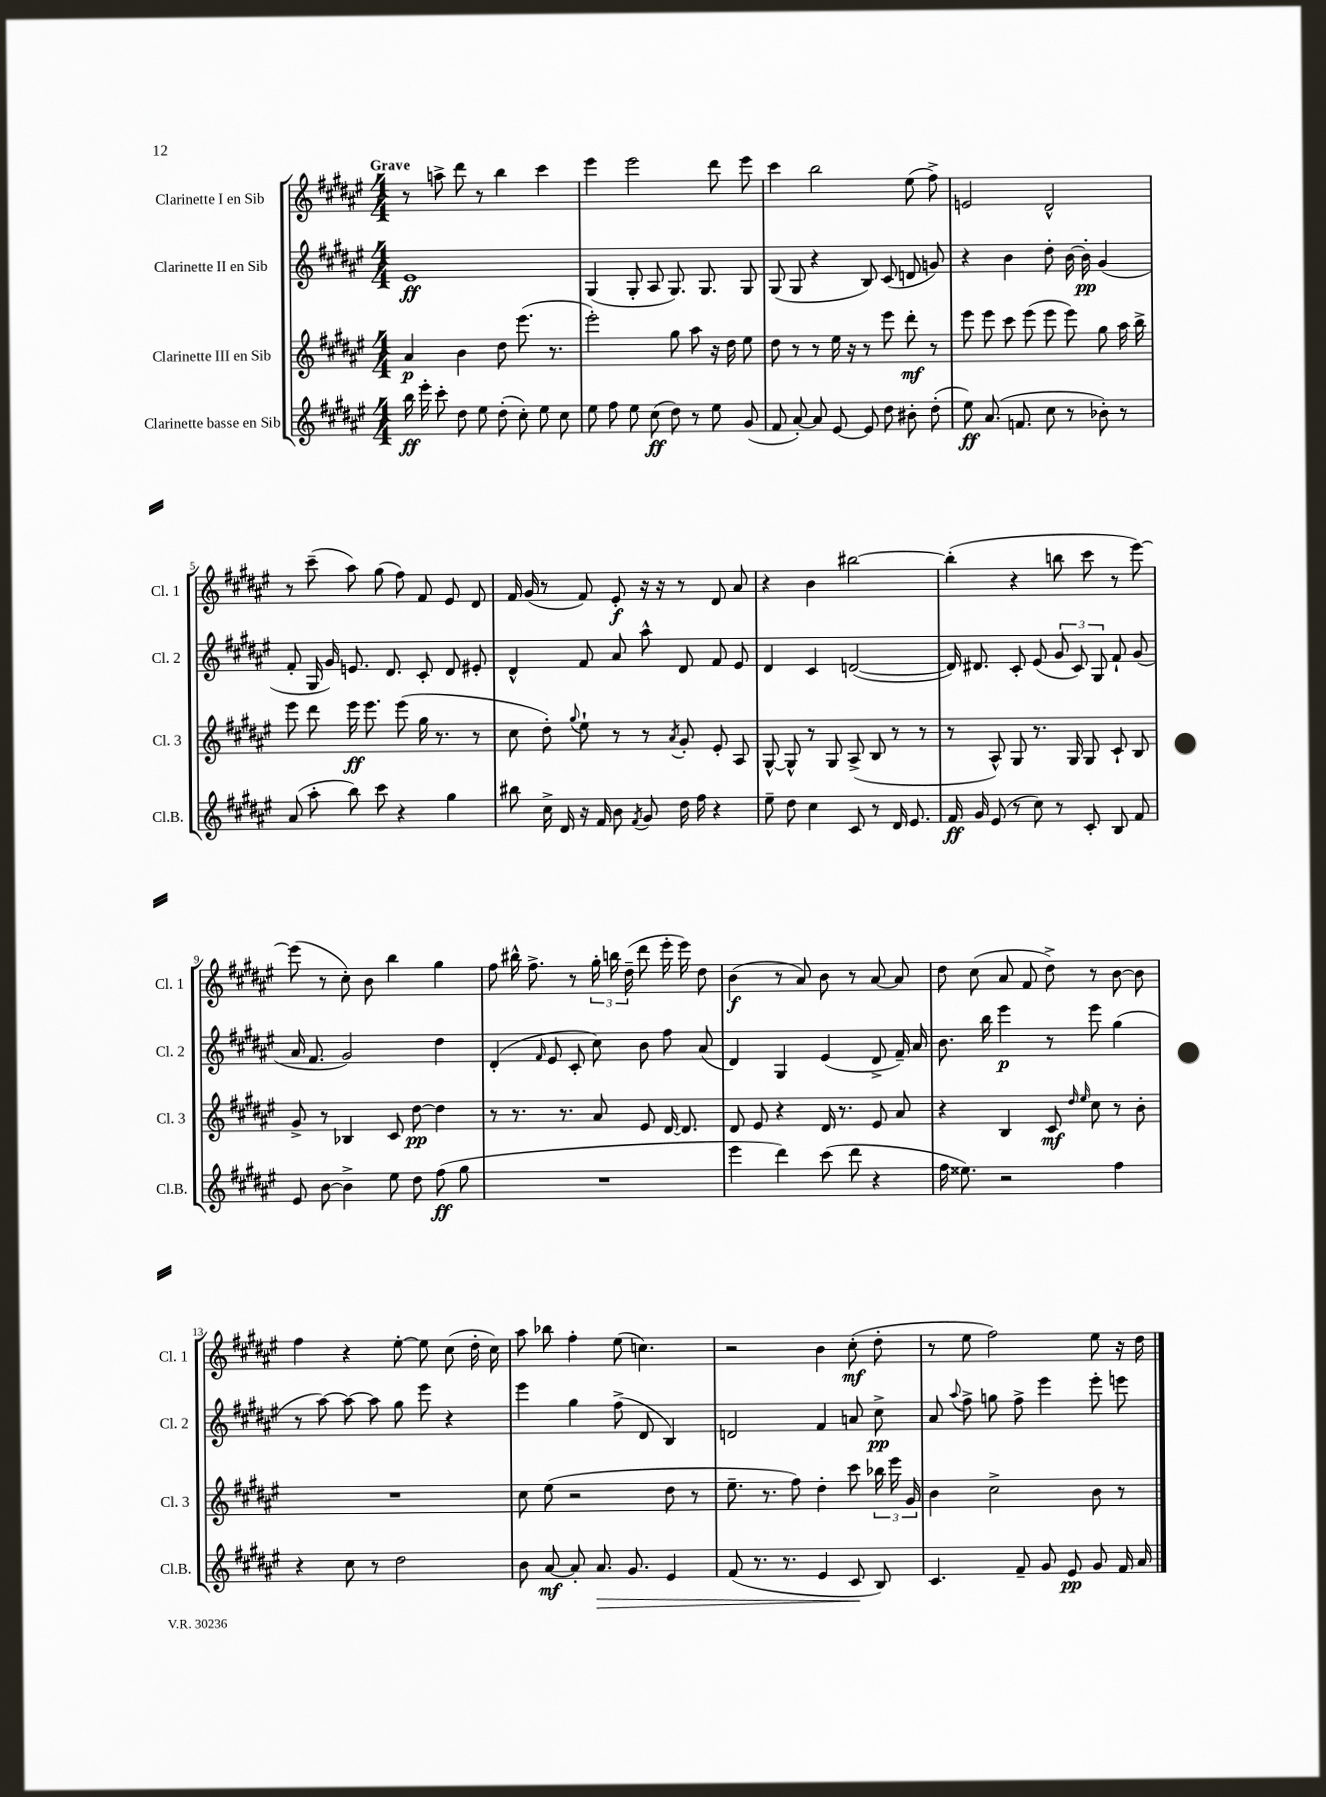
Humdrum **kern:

**kern	**kern	**kern	**kern
*staff4	*staff3	*staff2	*staff1
*clefG2	*clefG2	*clefG2	*clefG2
*k[f#c#g#d#a#e#]	*k[f#c#g#d#a#e#]	*k[f#c#g#d#a#e#]	*k[f#c#g#d#a#e#]
*M4/4	*M4/4	*M4/4	*M4/4
16bb\	4a#/	1e#	8r
16eee#'\	.	.	.
8ccc#'\	.	.	8aa^\
8dd#\	4b\	.	8ddd#\
8ee#\	.	.	8r
(8dd#'\	8dd#\	.	4bb\
8cc#'\)	(8.eee#\	.	.
8ee#\	.	.	4ccc#\
.	8.r	.	.
8cc#\	.	.	.
=	=	=	=
8ee#\	2eee#'\)	(4G#/	4eee#\
8ff#\	.	.	.
8ee#\	.	8G#'/	2eee#\
(8cc#\	.	8A#/	.
8dd#\)	8gg#\	8.G#/)	.
8r	8aa#\	.	.
.	.	8.G#/	.
8ee#\	16r	.	8ddd#\
.	16dd#\	.	.
(8g#/	8ee#\	8G#/	8eee#\
=	=	=	=
8f#/	8dd#\	(8G#/	4ccc#\
[8a#'/)	8r	8G#/	.
8a#/]	8r	4r	2bb\
[8e#/	16ee#\	.	.
.	16r	.	.
8e#/]	8r	8B/)	.
8dd#\	8eee#\	(8c#/	.
8b#'\	8ddd#'\	8d/	(8ee#\
(8dd#'\	8r	8g/)	8ff#^\)
=	=	=	=
8ee#\)	8eee#\	4r	2e/
(8.a#/	8eee#\	.	.
.	8ccc#\	4b\	.
8.f/	.	.	.
.	(8eee#\	.	.
8cc#\	8eee#\	8dd#'\	2d#^^/
8r	8eee#\)	[16b\	.
.	.	16b'\]	.
8b-'\)	8gg#\	(4g#/	.
8r	16aa#\	.	.
.	16bb^\	.	.
=	=	=	=
(8a#/	8eee#\	8f#'/	8r
8aa#'\	8ddd#\	16G#/	(8ccc#~\
.	.	16g#/)	.
8bb\)	16eee#\	8.e/	8aa#\)
.	8.eee#\	.	.
8ccc#\	.	.	(8gg#\
.	.	8.d#/	.
4r	(8eee#\	.	8ff#\)
.	16gg#\	8c#'/	8f#/
.	8.r	.	.
4gg#\	.	8d#/	8e#/
.	8r	8e#'/	8d#/
=	=	=	=
8bb#\	8cc#\	4d#^^/	16f#/
.	.	.	(16g#/
16cc#^\	8dd#'\)	.	8r
16d#/	.	.	.
.	8qqgg#/	.	.
16r	8ee#`\	8f#/	8f#/)
16f#/	.	.	.
8b\	8r	8a#/	8e#'/
8qf#/	.	.	.
8g#/	8r	8aa#^^\	16r
.	.	.	16r
.	8qa#/	.	.
16dd#\	8g#'/	8d#/	8r
16ff#\	.	.	.
4r	8e#'/	8f#/	8d#/
.	8A#/	8e#/	8a#/
=	=	=	=
8ee#~\	[8G#^^/	4d#/	4r
8dd#\	8G#^^/]	.	.
4cc#\	8r	4c#/	4b\
.	8G#/	.	.
8c#/	(8A#^/	([2d/	[2bb#\
8r	8B/	.	.
16d#/	8r	.	.
8.e#/	.	.	.
.	8r	.	.
=	=	=	=
16f#/	8r	16d/])	(4bb#'\]
16g#/	.	8.d#/	.
(8e#/	8A#^^/)	.	.
8r	8G#/	8c#'/	4r
8cc#\)	8.r	(8e#/	.
8r	.	12g#/	8bb\
.	16G#/	.	.
.	.	12c#/)	.
8c#'/	8G#/	.	8ccc#\
.	.	12G#/	.
8B/	8c#`/	8f#`/	8r
8f#/	8B/	(8g#/	[8eee#\)
=	=	=	=
8e#/	8g#^/	16a#/	(8eee#\]
.	.	8.f#/	.
[8b\	8r	.	8r
4b^\]	4B-/	2g#/)	8cc#'\)
.	.	.	8b\
8ee#\	8c#/	.	4bb\
8dd#\	[8dd#\	.	.
(8ff#\	4dd#\]	4dd#\	4gg#\
8gg#\	.	.	.
=	=	=	=
1r	8r	(4d#'/	8ff#\
.	8.r	.	16bb#^^\
.	.	.	8.ff#^\
.	.	16qqf#/	.
.	.	8e#/	.
.	8.r	.	.
.	.	8c#'/	8r
.	8a#/	8cc#\)	24gg#'\
.	.	.	24bb\
.	.	.	(24dd#~\
.	8e#/	8b\	8ddd#\
.	[16d#/	8ff#\	16eee#'\
.	8.d#/]	.	16eee#\)
.	.	(8a#/	8dd#\
=	=	=	=
4eee#\	8d#/	4d#/)	(4b\
.	8e#/	.	.
4ddd#\)	4r	4G#/	8r
.	.	.	8a#/)
(8ccc#\	16d#/	(4e#/	8b\
.	8.r	.	.
8ddd#\	.	.	8r
4r	8e#/	8d#^/	[8a#/
.	8a#/	16f#~/)	8a#/]
.	.	16a#/	.
=	=	=	=
16ff#\	4r	8.b\	8dd#\
8.ee##\)	.	.	.
.	.	.	(8cc#\
.	.	16bb\	.
2r	4B/	4eee#\	8a#/
.	.	.	8f#/
.	8c#/	8r	8dd#^\)
.	16qqdd#/	.	.
.	16qqee#/	.	.
.	8cc#\	8eee#\	8r
4ff#\	8r	(4gg#\	[8b\
.	8b'\	.	8b\]
=	=	=	=
4r	1r	8r	4ff#\
.	.	[8aa#\)	.
8cc#\	.	8aa#\_	4r
8r	.	8aa#\]	.
2dd#\	.	8gg#\	[8ee#'\
.	.	8eee#\	8ee#\]
.	.	4r	(8cc#\
.	.	.	16dd#'\
.	.	.	16cc#\)
=	=	=	=
8b\	8cc#\	4eee#\	8aa#\
[8a#/	(8ee#\	.	8bb-\
8a#'/]	2r	4gg#\	4ff#'\
8.a#/	.	.	.
.	.	(8ff#^\	(8ee#\
8.g#/	.	.	.
.	.	8d#/	4.cc\)
4e#/	8dd#\	4B/)	.
.	8r	.	.
=	=	=	=
(8f#/	8.ee#~\	2d/	2r
8.r	.	.	.
.	8.r	.	.
8.r	.	.	.
.	8ff#\)	.	.
4e#/	4dd#'\	4f#/	4b\
8c#/	8ccc#\	8a/	(8cc#'\
8B/)	24bb-\	8cc#^\	8dd#'\
.	24eee#\	.	.
.	24g#/	.	.
=	=	=	=
4.c#/	4b\	8a#/	8r
.	.	8qqaa#/	.
.	.	8ff#^\	8ee#\
.	2cc#^\	8gg\	2ff#\)
8f#~/	.	8ff#^\	.
8g#/	.	4eee#\	.
8e#/	.	.	.
8g#/	8b\	8eee#'\	8ee#\
16f#/	8r	8eee\	16r
16a#/	.	.	16dd#\
==	==	==	==
*-	*-	*-	*-
